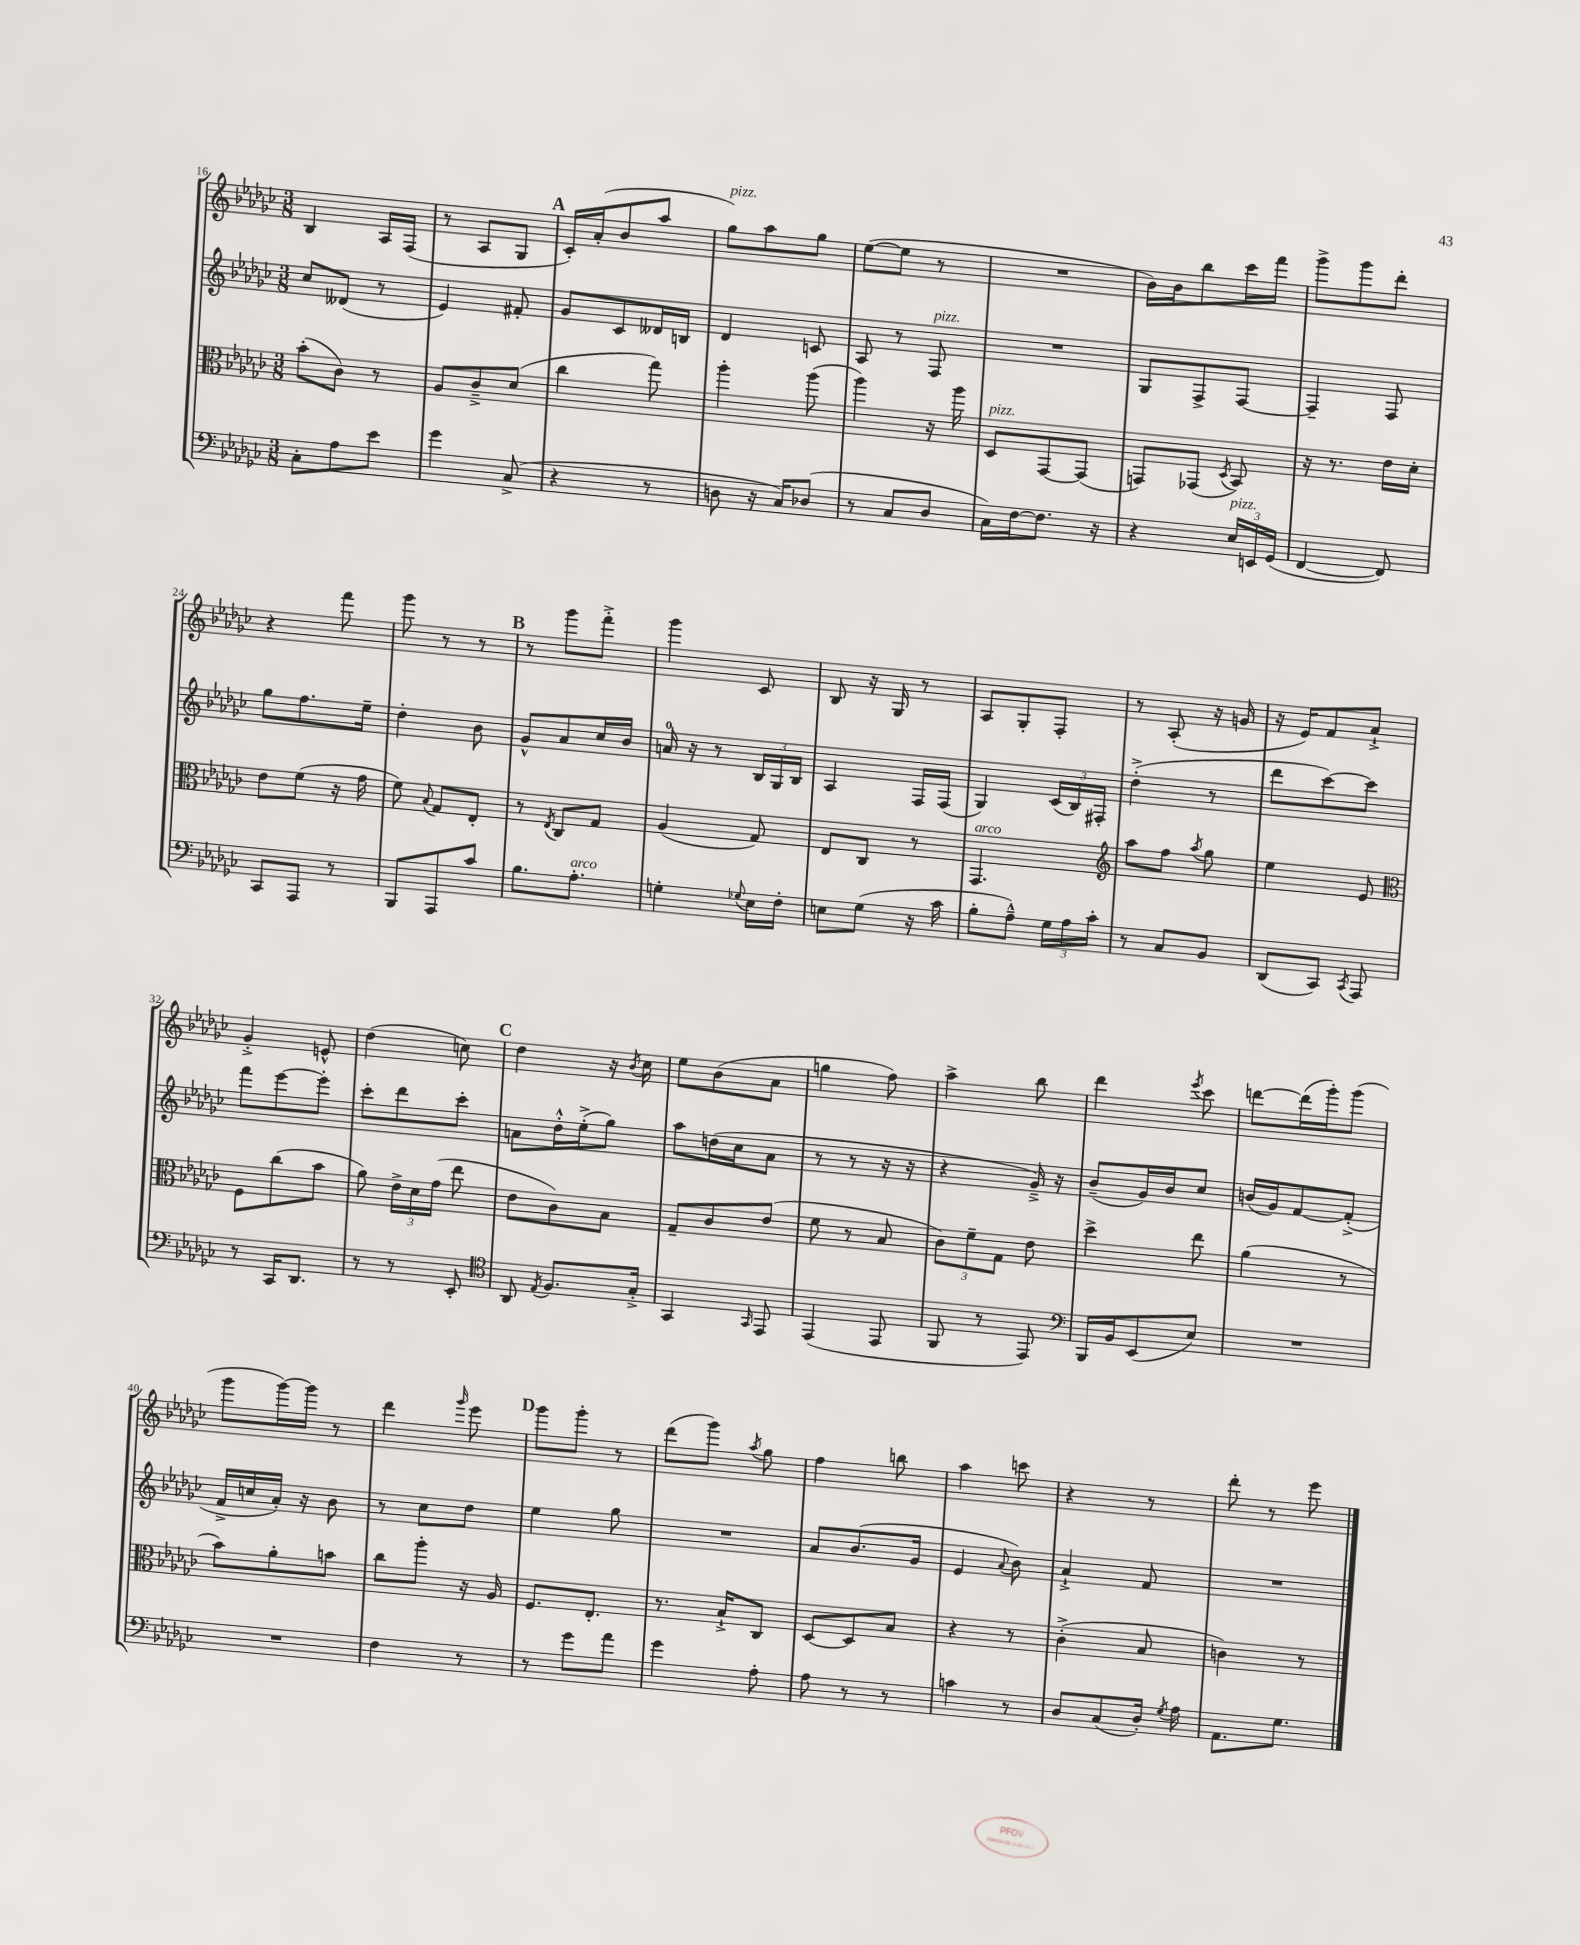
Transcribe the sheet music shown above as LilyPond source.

<<
\new StaffGroup <<
\new Staff = "s0" {
    \clef treble \key ges \major \numericTimeSignature \time 3/8
    \autoBeamOff bes4 aes16[ f16]( |
    r8 aes8[ ges8] |
    \mark \markup { \bold "A" } ces'16[-.) aes'16-.( bes'8 aes''8] |
    ges''8[^\markup { \italic "pizz." }) aes''8 ges''8] |
    ees''8[~( ees''8] r8 |
    R4. |
    bes'16[) bes'16 bes''8 ces'''16 f'''16] |
    ges'''8[-> ges'''8 des'''8]-. |
    r4 f'''8 |
    ges'''8 r8 r8 |
    \mark \markup { \bold "B" } r8 ges'''8[ f'''8]-.-> |
    ges'''4 ces'8 |
    bes8 r16 ges16 r8 |
    aes8[ ges8-. f8]-. |
    r8 aes8-.( r16 g'16 |
    r16 ees'16[) f'8 aes'8]-!-> |
    ges'4-.-> e'8-^ |
    des''4( c''8) |
    \mark \markup { \bold "C" } des''4 r16 \acciaccatura { bes'8 } ces''16 |
    ees''8[ bes'8( aes'8] |
    g''4 f''8) |
    aes''4-> bes''8 |
    des'''4 \acciaccatura { ees'''8 } ces'''8 |
    d'''8[~ d'''16( ges'''16-.) ges'''8]( |
    ges'''8[ ges'''16~) ges'''16] r8 |
    des'''4 \grace { ges'''16 } ees'''8 |
    \mark \markup { \bold "D" } ges'''8[ ges'''8]-. r8 |
    des'''8[( ges'''8]) \acciaccatura { aes''8 } ges''8 |
    f''4 b''8 |
    aes''4 c'''8 |
    r4 r8 |
    des'''8-. r8 ees'''8 \bar "|." |
}
\new Staff = "s1" {
    \clef treble \key ges \major \numericTimeSignature \time 3/8
    \autoBeamOff ces''8[ deses'8]( r8 |
    ees'4) fis'8-. |
    \mark \markup { \bold "A" } ges'8[ ces'8 deses'16 b16] |
    des'4 c'8 |
    aes8 r8 f8^\markup { \italic "pizz." } |
    R4. |
    ges8[ f8-> f8]~ |
    f4-- f8 |
    ges''8[ f''8. ees''16]-- |
    des''4-. bes'8 |
    \mark \markup { \bold "B" } ges'8[-^ aes'8 ces''16 bes'16] |
    a'16-0 r16 r8 \tuplet 3/2 { bes16[ ges16 bes16] } |
    aes4 f16[ f16]( |
    ges4) \tuplet 3/2 { ces'16[( bes16) fis16]-. } |
    des''4-.->( r8 |
    des'''8[ ces'''8~) ces'''8] |
    f'''8[ ees'''8~ ees'''8]-. |
    ces'''8[-. des'''8 ces'''8]-. |
    \mark \markup { \bold "C" } a'8[ des''16-.-^ ees''16-.->( ges''8]) |
    aes''8[ d''16( ces''16 aes'8] |
    r8 r8 r16 r16 |
    r4 ges'16--->) r16 |
    bes'8[--( ges'16) bes'16 ces''8] |
    b'16[( ges'16) f'8~ f'8]-.->( |
    f'16[-> c''16 aes'16]-.) r16 bes'8 |
    r8 ces''8[ des''8] |
    \mark \markup { \bold "D" } ees''4 ges''8 |
    R4. |
    aes'8[ bes'8.( ges'16] |
    ees'4 \appoggiatura { aes'8 } bes'8) |
    aes'4-!-> f'8 |
    R4. \bar "|." |
}
\new Staff = "s2" {
    \clef alto \key ges \major \numericTimeSignature \time 3/8
    \autoBeamOff bes'8[-.( ces'8]) r8 |
    aes8[ ces'8---> des'8]( |
    \mark \markup { \bold "A" } ces''4 ges''8) |
    aes''4-. aes''8( |
    aes''4) r16 aes''16 |
    des8[^\markup { \italic "pizz." } ges,8~ ges,8]( |
    g,8[) ges,8]( \acciaccatura { des8 } bes,8) |
    r16 r8. ees'16[ des'16]-. |
    ees'8[ f'8]( r16 ges'16 |
    f'8) \appoggiatura { bes8 } ges8[ ees8]-. |
    \mark \markup { \bold "B" } r8 \acciaccatura { ees8 } ces8[ ges8] |
    aes4( ges8) |
    ees8[ ces8] r8 |
    ges,4.^\markup { \italic "arco" } |
    \clef treble aes''8[ f''8] \acciaccatura { aes''8 } ges''8 |
    ees''4 ees'8 |
    \clef alto f8[ ces''8( bes'8] |
    aes'8) \tuplet 3/2 { ees'16[-> des'16 ges'16]( } ees''8 |
    \mark \markup { \bold "C" } ees'8[ ces'8) bes8] |
    ges8[-- ces'8 ees'8]( |
    f'8 r8 bes8 |
    \tuplet 3/2 { ces'8[) f'8-- ges8] } ees'8 |
    des''4-> ees''8 |
    aes'4( r8 |
    bes'8[) aes'8-. b'8] |
    ces''8[ aes''8]-. r16 aes16 |
    \mark \markup { \bold "D" } f8.[ ees8.]-. |
    r8. bes16[-!-> ces8] |
    des8[~ des8 bes8] |
    r4 r8 |
    ces'4-.->( bes8 |
    c'4) r8 \bar "|." |
}
\new Staff = "s3" {
    \clef bass \key ges \major \numericTimeSignature \time 3/8
    \autoBeamOff ces8[-. aes8 ees'8] |
    ges'4 ces8->( |
    \mark \markup { \bold "A" } r4 r8 |
    d8 r16 ces16[) des8]( |
    r8 ces8[ des8] |
    ces16[) f16~ f8.] r16 |
    r4 \tuplet 3/2 { ees16[^\markup { \italic "pizz." } e,16 ges,16]( } |
    f,4~ f,8) |
    ces,8[ aes,,8] r8 |
    bes,,8[ aes,,8 ces'8] |
    \mark \markup { \bold "B" } bes8.[ aes8.]-.^\markup { \italic "arco" } |
    g4-. \appoggiatura { ges8 } ees16[ f16]-. |
    e8[ ges8]( r16 ces'16 |
    bes8[-. aes8]---^) \tuplet 3/2 { ges16[ aes16 ces'16]-. } |
    r8 ces8[ bes,8] |
    des,8[( ces,8]) \acciaccatura { ces,8 } aes,,8 |
    r8 ces,16[ des,8.] |
    r8 r8 ees,8-. |
    \mark \markup { \bold "C" } \clef tenor aes,8 \acciaccatura { ees8 } f8.[ ges16]-.-> |
    ges,4 \grace { ges,16 } ees,8 |
    ees,4( ees,8 |
    f,8 r8 ees,8) |
    \clef bass bes,,16[ bes,16 ees,8( ees8]) |
    R4. |
    R4. |
    f4 r8 |
    \mark \markup { \bold "D" } r8 ges'8[ aes'8] |
    ges'4 aes8-. |
    aes8 r8 r8 |
    c'4 r8 |
    des8[ ces8( des16]-.) \acciaccatura { ges8 } aes16 |
    aes,8.[ ges8.] \bar "|." |
}
>>
>>
\layout { \context { \Score currentBarNumber = #16 } }
